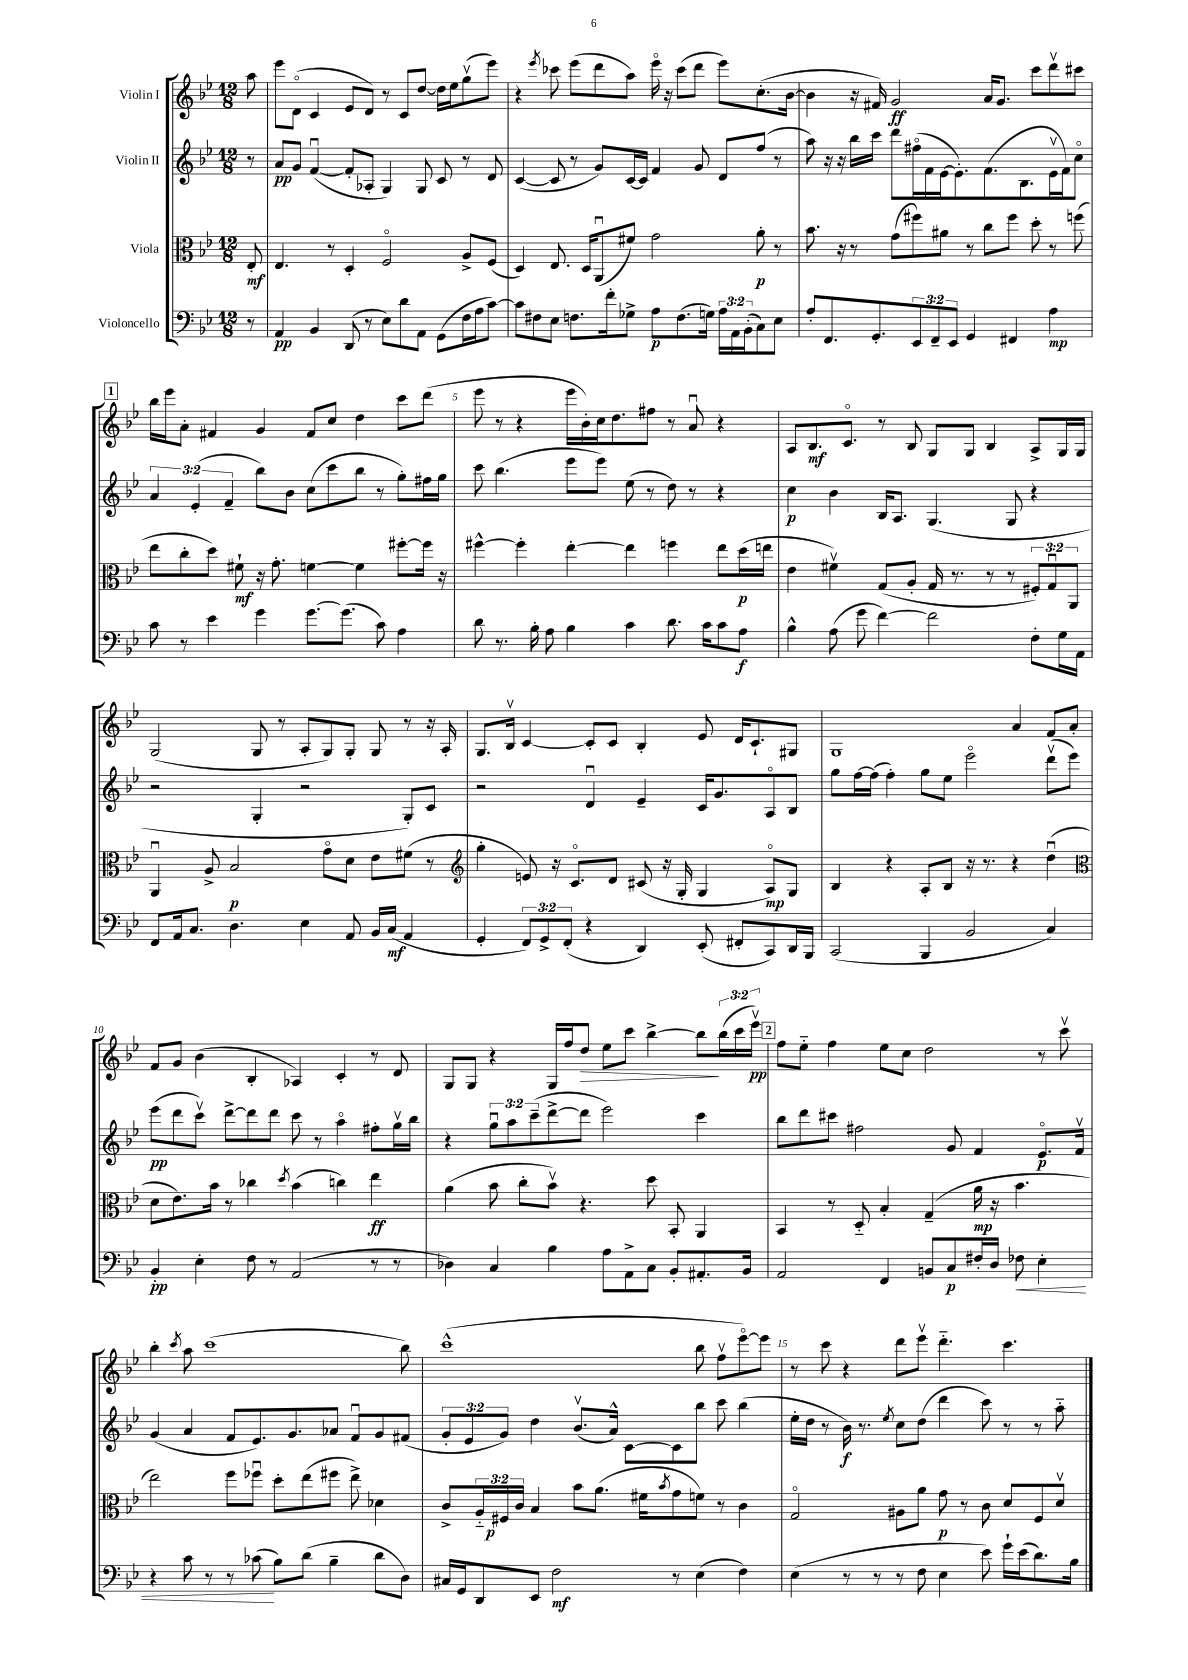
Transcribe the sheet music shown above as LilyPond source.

<<
\new StaffGroup <<
\new Staff = "s0" \with { instrumentName = "Violin I" } {
    \clef treble \key bes \major \numericTimeSignature \time 12/8 \override Staff.TupletNumber.text = #tuplet-number::calc-fraction-text \partial 8
    a''8 |
    ees'''8 d'8\flageolet( c'4 ees'8 d'8) r8 c'8 d''8~ d''16 ees''16 g''8\upbow( ees'''8) |
    r4 \acciaccatura { ees'''8 } ces'''8 ees'''8( d'''8 a''8) ees'''16\flageolet r16 ces'''8( d'''8 ees'''8) c''8.-.( bes'16~ |
    bes'4 r16 fis'16) g'2\ff a'16 g'8. c'''8 d'''8\upbow cis'''8 |
    \mark \markup { \box "1" } bes''16 ees'''16 a'8-. fis'4 g'4 fis'8 c''8 d''4 c'''8 d'''8( |
    ees'''8 r8 r4 ees'''16 bes'16-.) c''16 d''8. fis''8 r8 a'8\downbow r4 |
    a8 bes8.\mf c'8.\flageolet r8 bes8 g8 g8 bes4 a8-> g16 g16 |
    g2( g8 r8 a8-. g8) g8-. g8 r8 r16 a16-. |
    g8. bes16\upbow c'4~ c'8-. c'8 bes4-. ees'8 d'16 c'8.-! gis8 |
    g1 a'4 f'8 a'8-. |
    f'8 g'8 bes'4( bes4-. aes4) c'4-. r8 d'8 |
    g8 g8 r4 g16 f''16 d''8\> ees''8 c'''8 bes''4~-> bes''8\! \tuplet 3/2 { bes''16( c'''16 ees'''16\upbow\pp) } |
    \mark \markup { \box "2" } f''8 ees''8-_ f''4 ees''8 c''8 d''2 r8 c'''8\upbow |
    bes''4-. \acciaccatura { c'''8 } a''8 c'''1( bes''8) |
    c'''1-^( bes''8 f''8\upbow ees'''8~\flageolet) ees'''8 |
    r8 c'''8 r4 d'''8 ees'''8\upbow d'''4.-_ c'''4. \bar "|." |
}
\new Staff = "s1" \with { instrumentName = "Violin II" } {
    \clef treble \key bes \major \numericTimeSignature \time 12/8 \override Staff.TupletNumber.text = #tuplet-number::calc-fraction-text \partial 8
    r8 |
    a'8\pp g'8 f'4~\downbow( f'8-. aes8-. g4) g8 c'8 r8 d'8 |
    c'4~( c'8 r8 g'8) c'16~ c'16 f'4 g'8 d'8 f''8( r8 |
    a''8) r16 r16 bes''16 c'''16 d'''8 fis''16\flageolet( f'16 ees'16~ ees'8.-.) f'8.( bes8. ees'16\upbow f'16) c''8\flageolet |
    \mark \markup { \box "1" } \tuplet 3/2 { a'4 ees'4-.( f'4-- } bes''8) bes'8 c''8( c'''8 bes''8 r8 g''8-.) fis''16 g''16 |
    c'''8 bes''4.( ees'''8 ees'''8) ees''8( r8 d''8) r8 r4 |
    c''4\p bes'4 bes16 a8. g4.( g8 r4 |
    r2 g4-. r2 g8-.) c'8 |
    r2 d'4\downbow ees'4-- c'16 g'8. a8\flageolet bes8 |
    g''8 f''16~ f''16( f''4-.) g''8 ees''8 ees'''2\flageolet d'''8\upbow( ees'''8) |
    ees'''8\pp( d'''8 c'''8\upbow) d'''8~-> d'''8 d'''8 c'''8 r8 a''4\flageolet fis''8-. g''16\upbow bes''16 |
    r4 \tuplet 3/2 { g''8\downbow a''8 c'''8--( } d'''8~-> d'''8 ees'''2) c'''4 |
    \mark \markup { \box "2" } bes''8 d'''8 cis'''8 fis''2 g'8 f'4 ees'8.\flageolet\p f'16\upbow |
    g'4( a'4 f'8 ees'8.) g'8. aes'8 f'8\downbow g'8 fis'8( |
    \tuplet 3/2 { g'8-. ees'8 g'8) } d''4 bes'8.\upbow( a'16-^) c'8~ c'8 bes''8 c'''8 bes''4( |
    ees''16-. d''16 r8 bes'16\f) r8. \acciaccatura { ees''8 } c''8 d''8( d'''4 c'''8) r8 r8 a''8-_ \bar "|." |
}
\new Staff = "s2" \with { instrumentName = "Viola" } {
    \clef alto \key bes \major \numericTimeSignature \time 12/8 \override Staff.TupletNumber.text = #tuplet-number::calc-fraction-text \partial 8
    ees8-.\mf |
    ees4. r8 d4-. f2\flageolet a8-> f8( |
    d4) ees8. d16 a,8\downbow( fis'8) g'2 a'8-.\p r8 |
    bes'8. r16 r8 g'8( fis''8) ais'8 r8 c''8 fis''8 d''8-. r8 f''8( |
    \mark \markup { \box "1" } ees''8 c''8-. d''8) fis'8-!\mf r16 g'8.-. f'4~ f'4 fis''8~-. fis''16 r16 |
    fis''4~-^ fis''4-. ees''4~-. ees''4 f''4 ees''8 d''16\p( e''16 |
    ees'4 fis'4\upbow) g8( a8-. g16 r8. r8 r8 \tuplet 3/2 { fis8-.) g8\downbow a,8 } |
    a,4\downbow a8-> bes2\p g'8\flageolet d'8 ees'8 fis'8( r8 |
    \clef treble g''4-. e'8) r16 c'8.\flageolet d'8 cis'8( r16 g16-. g4 a8\flageolet\mp) g8 |
    bes4 r4 a8-. bes8 r16 r8. r4 d''4\downbow( |
    \clef alto d'8 ees'8.) bes'16 r8 ces''4 \acciaccatura { d''8 } bes'4( c''4) ees''4\ff |
    a'4( bes'8 c''8-. bes'8\upbow) r4. d''8 bes,8-. a,4 |
    \mark \markup { \box "2" } bes,4 r8 d8-_ bes4-. g4--( a'16\mp r16 bes'4. |
    ees''2) f''8 fes''8\downbow d''8-. ees''8( fis''8 ees''8->) des'4 |
    c'8-> \tuplet 3/2 { a16-_ fis16\p c'16 } bes4 bes'8 a'8.( fis'16 \acciaccatura { bes'8 } g'8 f'8) r8 c'4 |
    g2\flageolet ais8 a'8 g'8\p r8 c'8 d'8 f8 d'8\upbow \bar "|." |
}
\new Staff = "s3" \with { instrumentName = "Violoncello" } {
    \clef bass \key bes \major \numericTimeSignature \time 12/8 \override Staff.TupletNumber.text = #tuplet-number::calc-fraction-text \partial 8
    r8 |
    a,4\pp bes,4 d,8( r8 ees8) d'8 a,8 g,8( f16 a16 c'8~) |
    c'8 fis8 ees8 f8. f'16-. ges8-> a8\p f8.( g16) \tuplet 3/2 { a16 a,16 bes,16-.( } c8) ees8 |
    a8-. f,8. g,8.-. \tuplet 3/2 { ees,8 f,8-- ees,8 } g,4 fis,4 a4\mp |
    \mark \markup { \box "1" } c'8 r8 ees'4 g'4 g'8.~ g'8.( c'8) a4 |
    d'8 r8. bes16-. a8 bes4 c'4 d'8. c'16 c'8 a8\f |
    bes4-^ a8( g'8 f'4~) f'2 f8-. g16 a,16 |
    f,8 a,16 c8. d4. ees4 a,8 bes,16 c16\mf( a,4 |
    g,4-. \tuplet 3/2 { f,8) g,8-> f,8-.( } r4 d,4) ees,8-.( fis,8-. c,8) d,16 bes,,16 |
    c,2( bes,,4 bes,2 c4) |
    bes,4-.\pp ees4-. f8 r8 a,2( r8 r8 |
    des4) c4 bes4 a8 a,8-> c8 bes,8-. ais,8.-. bes,16 |
    \mark \markup { \box "2" } a,2 f,4 b,8 c8\p fis16-. d16 fes8\< ees4-. |
    r4 c'8 r8 r8 ces'8\!( bes8) d'8( bes4-- d'8 d8) |
    cis16 g,16 d,8 ees,8 f2\mf r8 ees4( f4) |
    ees4( r8 r8 r8 f8 ees4 ees'8) g'16-! ees'16( d'8.) bes16 \bar "|." |
}
>>
>>
\layout { \context { \Score \override BarNumber.break-visibility = ##(#f #t #t) barNumberVisibility = #(every-nth-bar-number-visible 5) } }
